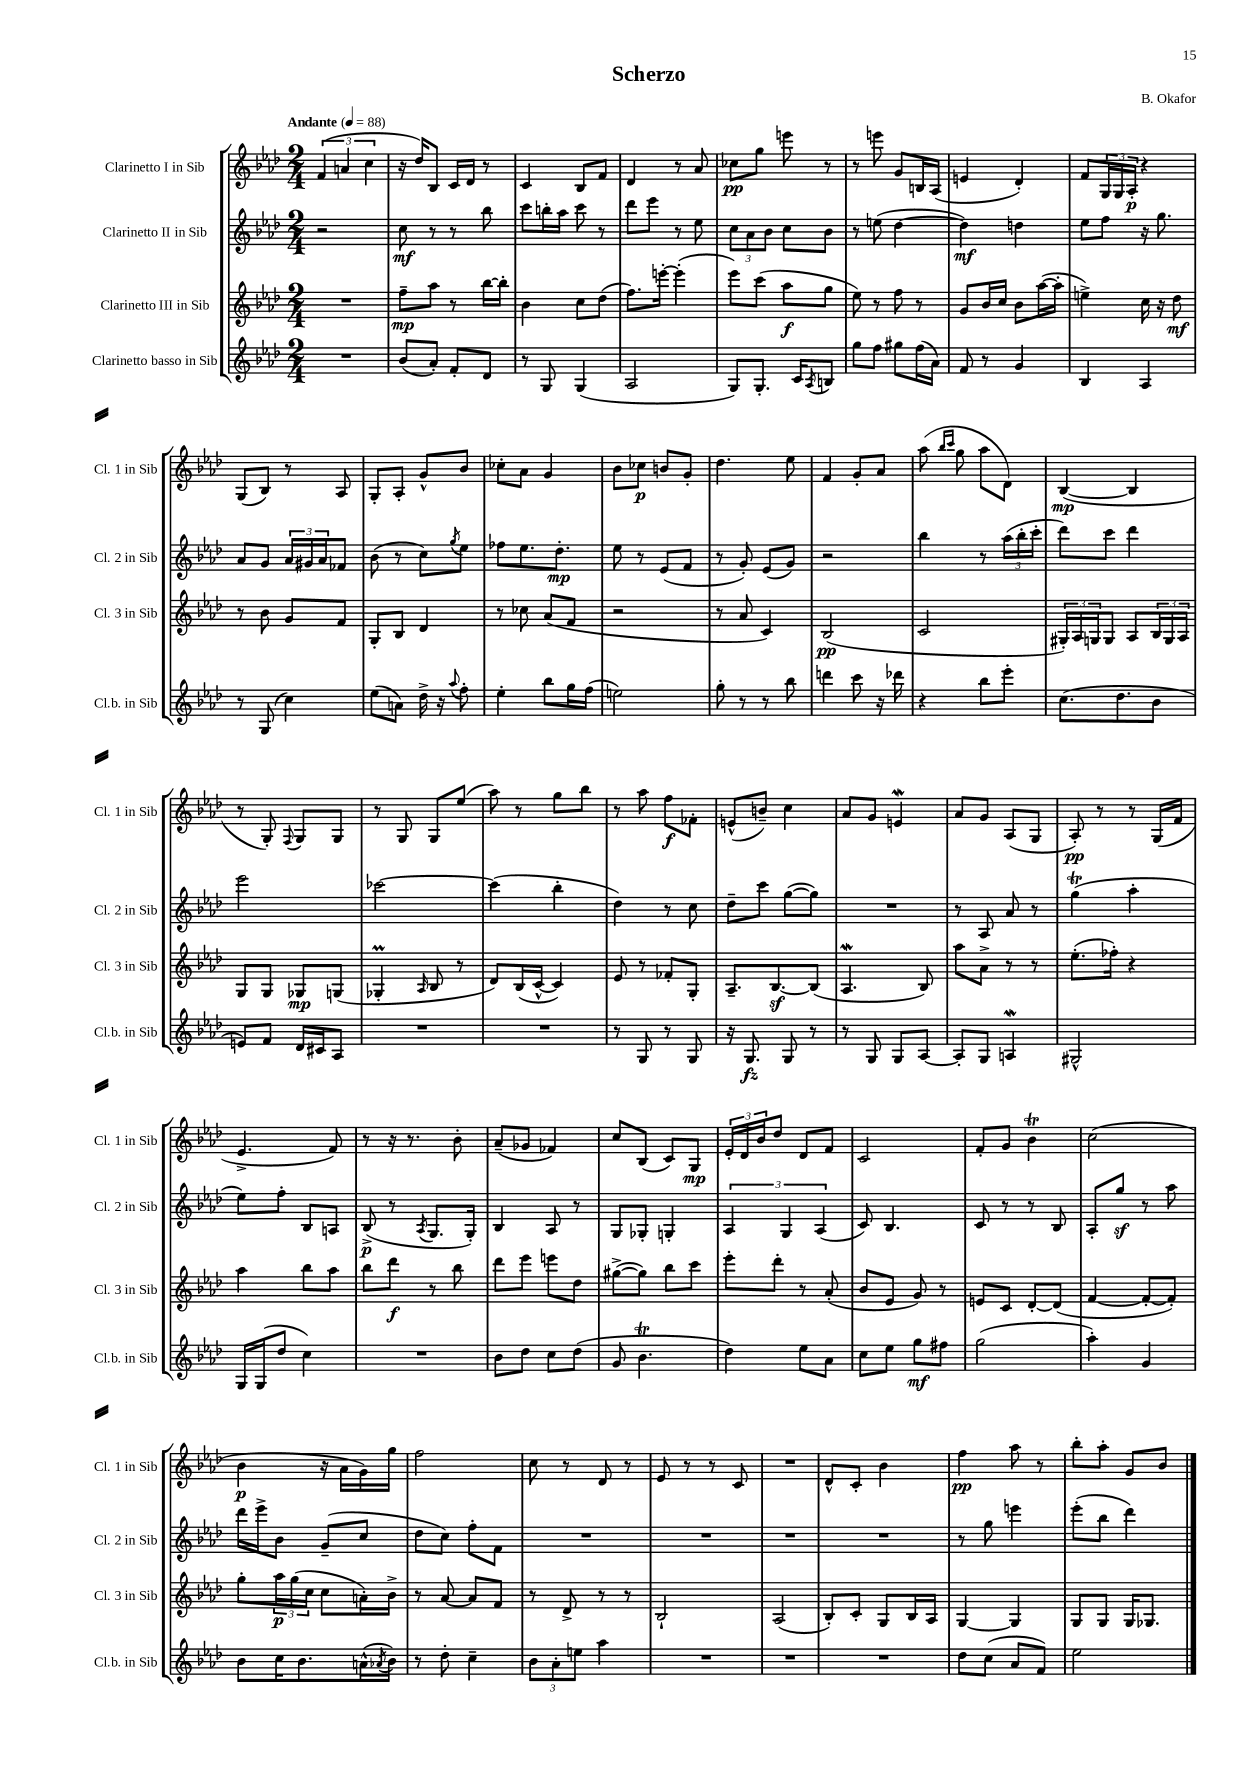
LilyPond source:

\header { title = "Scherzo" composer = "B. Okafor" }
<<
\new StaffGroup <<
\new Staff = "s0" \with { instrumentName = "Clarinetto I in Sib" shortInstrumentName = "Cl. 1 in Sib" } {
    \clef treble \key aes \major \numericTimeSignature \time 2/4 \tempo "Andante" 4 = 88
    \tuplet 3/2 { f'4( a'4 c''4 } |
    r16 des''16) bes8 c'16 des'16 r8 |
    c'4 bes8 f'8 |
    des'4 r8 aes'8 |
    ces''8\pp g''8 e'''8 r8 |
    r8 e'''8 g'8 b16 aes16( |
    e'4 des'4-.) |
    f'8 \tuplet 3/2 { g16 g16 aes16-.\p } r4 |
    g8( bes8) r8 aes8 |
    g8-. aes8-. g'8-^ bes'8 |
    ces''8-. aes'8 g'4 |
    bes'8 ces''8\p b'8 g'8-. |
    des''4. ees''8 |
    f'4 g'8-. aes'8 |
    aes''8( \grace { bes''16 c'''16 } g''8 aes''8 des'8) |
    bes4~\mp( bes4 |
    r8 g8-.) \appoggiatura { f8 } g8 g8 |
    r8 g8 g8 ees''8( |
    aes''8) r8 g''8 bes''8 |
    r8 aes''8 f''8\f fes'8-. |
    e'8-^( b'8--) c''4 |
    aes'8 g'8 e'4\mordent |
    aes'8 g'8 aes8( g8 |
    aes8-.\pp) r8 r8 g16( f'16 |
    ees'4.-> f'8) |
    r8 r16 r8. bes'8-. |
    aes'8--( ges'8 fes'4) |
    c''8 bes8( c'8) g8\mp |
    \tuplet 3/2 { ees'16-. des'16 bes'16 } des''8 des'8 f'8 |
    c'2 |
    f'8-. g'8 bes'4\trill |
    c''2( |
    bes'4\p r16 aes'16 g'16) g''16 |
    f''2 |
    c''8 r8 des'8 r8 |
    ees'8 r8 r8 c'8 |
    R2 |
    des'8-^ c'8-. bes'4 |
    f''4\pp aes''8 r8 |
    bes''8-. aes''8-. g'8 bes'8 \bar "|." |
}
\new Staff = "s1" \with { instrumentName = "Clarinetto II in Sib" shortInstrumentName = "Cl. 2 in Sib" } {
    \clef treble \key aes \major \numericTimeSignature \time 2/4
    r2 |
    c''8\mf r8 r8 bes''8 |
    c'''8 b''16-. aes''16 c'''8 r8 |
    des'''8 ees'''8 r8 ees''8 |
    \tuplet 3/2 { c''8 aes'8 bes'8 } c''8 bes'8 |
    r8 e''8( des''4~ |
    des''4\mf) d''4 |
    ees''8 f''8 r16 g''8. |
    aes'8 g'8 \tuplet 3/2 { aes'16 gis'16 aes'16 } fes'8 |
    bes'8( r8 c''8) \acciaccatura { g''8 } ees''8 |
    fes''8 ees''8. des''8.-.\mp |
    ees''8 r8 ees'8( f'8 |
    r8 g'8-.) ees'8( g'8) |
    r2 |
    bes''4 r8 \tuplet 3/2 { aes''16( bes''16-. c'''16-. } |
    des'''8) c'''8 des'''4 |
    ees'''2 |
    ces'''2~ |
    ces'''4( bes''4-. |
    des''4) r8 c''8 |
    des''8-- c'''8 g''8~( g''8) |
    R2 |
    r8 aes8 aes'8 r8 |
    g''4\trill( aes''4-. |
    ees''8) f''8-. bes8 a8 |
    bes8->\p( r8 \acciaccatura { aes8 } g8. g16-.) |
    bes4 aes8 r8 |
    g8 ges8-. g4-. |
    \tuplet 3/2 { aes4 g4 aes4( } |
    c'8) bes4. |
    c'8 r8 r8 bes8 |
    aes8-. g''8\sf r8 aes''8 |
    des'''16 ees'''16-> bes'8 g'8--( c''8 |
    des''8 c''8) f''8-. f'8 |
    R2 |
    R2 |
    R2 |
    R2 |
    r8 g''8 e'''4 |
    ees'''8-.( bes''8 des'''4) \bar "|." |
}
\new Staff = "s2" \with { instrumentName = "Clarinetto III in Sib" shortInstrumentName = "Cl. 3 in Sib" } {
    \clef treble \key aes \major \numericTimeSignature \time 2/4
    R2 |
    f''8--\mp aes''8 r8 bes''16~ bes''16-. |
    bes'4 c''8 des''8( |
    f''8.) e'''16~-. e'''4-.( |
    ees'''8) c'''8( aes''8\f g''8 |
    ees''8) r8 f''8 r8 |
    g'8 bes'16 c''16 bes'8 aes''16~( aes''16-. |
    e''4->) c''16 r16 des''8\mf |
    r8 bes'8 g'8 f'8 |
    g8-. bes8 des'4 |
    r8 ces''8 aes'8( f'8 |
    r2 |
    r8 aes'8 c'4) |
    bes2\pp( |
    c'2 |
    \tuplet 3/2 { gis16-.) aes16 g16 } g8 aes8 \tuplet 3/2 { bes16 g16 aes16 } |
    g8 g8 ges8\mp g8( |
    ges4-.\prall \grace { aes16 } bes8 r8 |
    des'8) bes16( c'16~-^ c'4) |
    ees'8 r8 fes'8-. g8-. |
    aes8.-- bes8.~\sf bes8( |
    aes4.\mordent bes8) |
    aes''8 aes'8-> r8 r8 |
    ees''8.-.( fes''16-.) r4 |
    aes''4 bes''8 aes''8 |
    bes''8 des'''8\f r8 bes''8 |
    des'''8 ees'''8 e'''8 des''8 |
    gis''8~->( gis''8) bes''8 c'''8 |
    ees'''8-. des'''8-. r8 aes'8-.( |
    bes'8 ees'8 g'8) r8 |
    e'8 c'8 des'8~-. des'8( |
    f'4~ f'8~-. f'8-.) |
    g''8-. \tuplet 3/2 { aes''16\p g''16( c''16 } c''8 a'16-.) bes'16-> |
    r8 aes'8~ aes'8 f'8 |
    r8 des'8-> r8 r8 |
    bes2-! |
    aes2( |
    bes8-.) c'8-. g8 bes16 aes16 |
    g4~ g4 |
    g8 g8 g16 ges8. \bar "|." |
}
\new Staff = "s3" \with { instrumentName = "Clarinetto basso in Sib" shortInstrumentName = "Cl.b. in Sib" } {
    \clef treble \key aes \major \numericTimeSignature \time 2/4
    R2 |
    bes'8( aes'8-.) f'8-. des'8 |
    r8 g8 g4( |
    aes2 |
    g8) g8.-. c'16 \acciaccatura { aes8 } b8 |
    g''8 f''8 gis''8 f''16( aes'16) |
    f'8 r8 g'4 |
    bes4 aes4 |
    r8 g8( c''4) |
    ees''8( a'8) des''16-> r16 \appoggiatura { aes''8 } f''8-. |
    ees''4-. bes''8 g''16 f''16( |
    e''2) |
    g''8-. r8 r8 bes''8 |
    d'''4 c'''8 r16 des'''16 |
    r4 bes''8 ees'''8-. |
    c''8.( des''8. bes'8 |
    e'8) f'8 des'16 cis'16 aes8 |
    R2 |
    R2 |
    r8 g8 r8 g8 |
    r16 g8.\fz g8 r8 |
    r8 g8 g8 aes8~ |
    aes8-. g8 a4\mordent |
    gis2-^ |
    g16 g16( des''8 c''4) |
    R2 |
    bes'8 des''8 c''8 des''8( |
    g'8 bes'4.\trill |
    des''4) ees''8 aes'8 |
    c''8 ees''8 g''8\mf fis''8 |
    g''2( |
    aes''4-.) g'4 |
    bes'8 c''16 bes'8. a'16-^( \acciaccatura { aes'8 } bes'16) |
    r8 des''8-. c''4-- |
    \tuplet 3/2 { bes'8 aes'8-. e''8 } aes''4 |
    R2 |
    R2 |
    R2 |
    des''8 c''8( aes'8 f'8) |
    ees''2 \bar "|." |
}
>>
>>
\layout { \context { \Score \remove "Bar_number_engraver" } }
